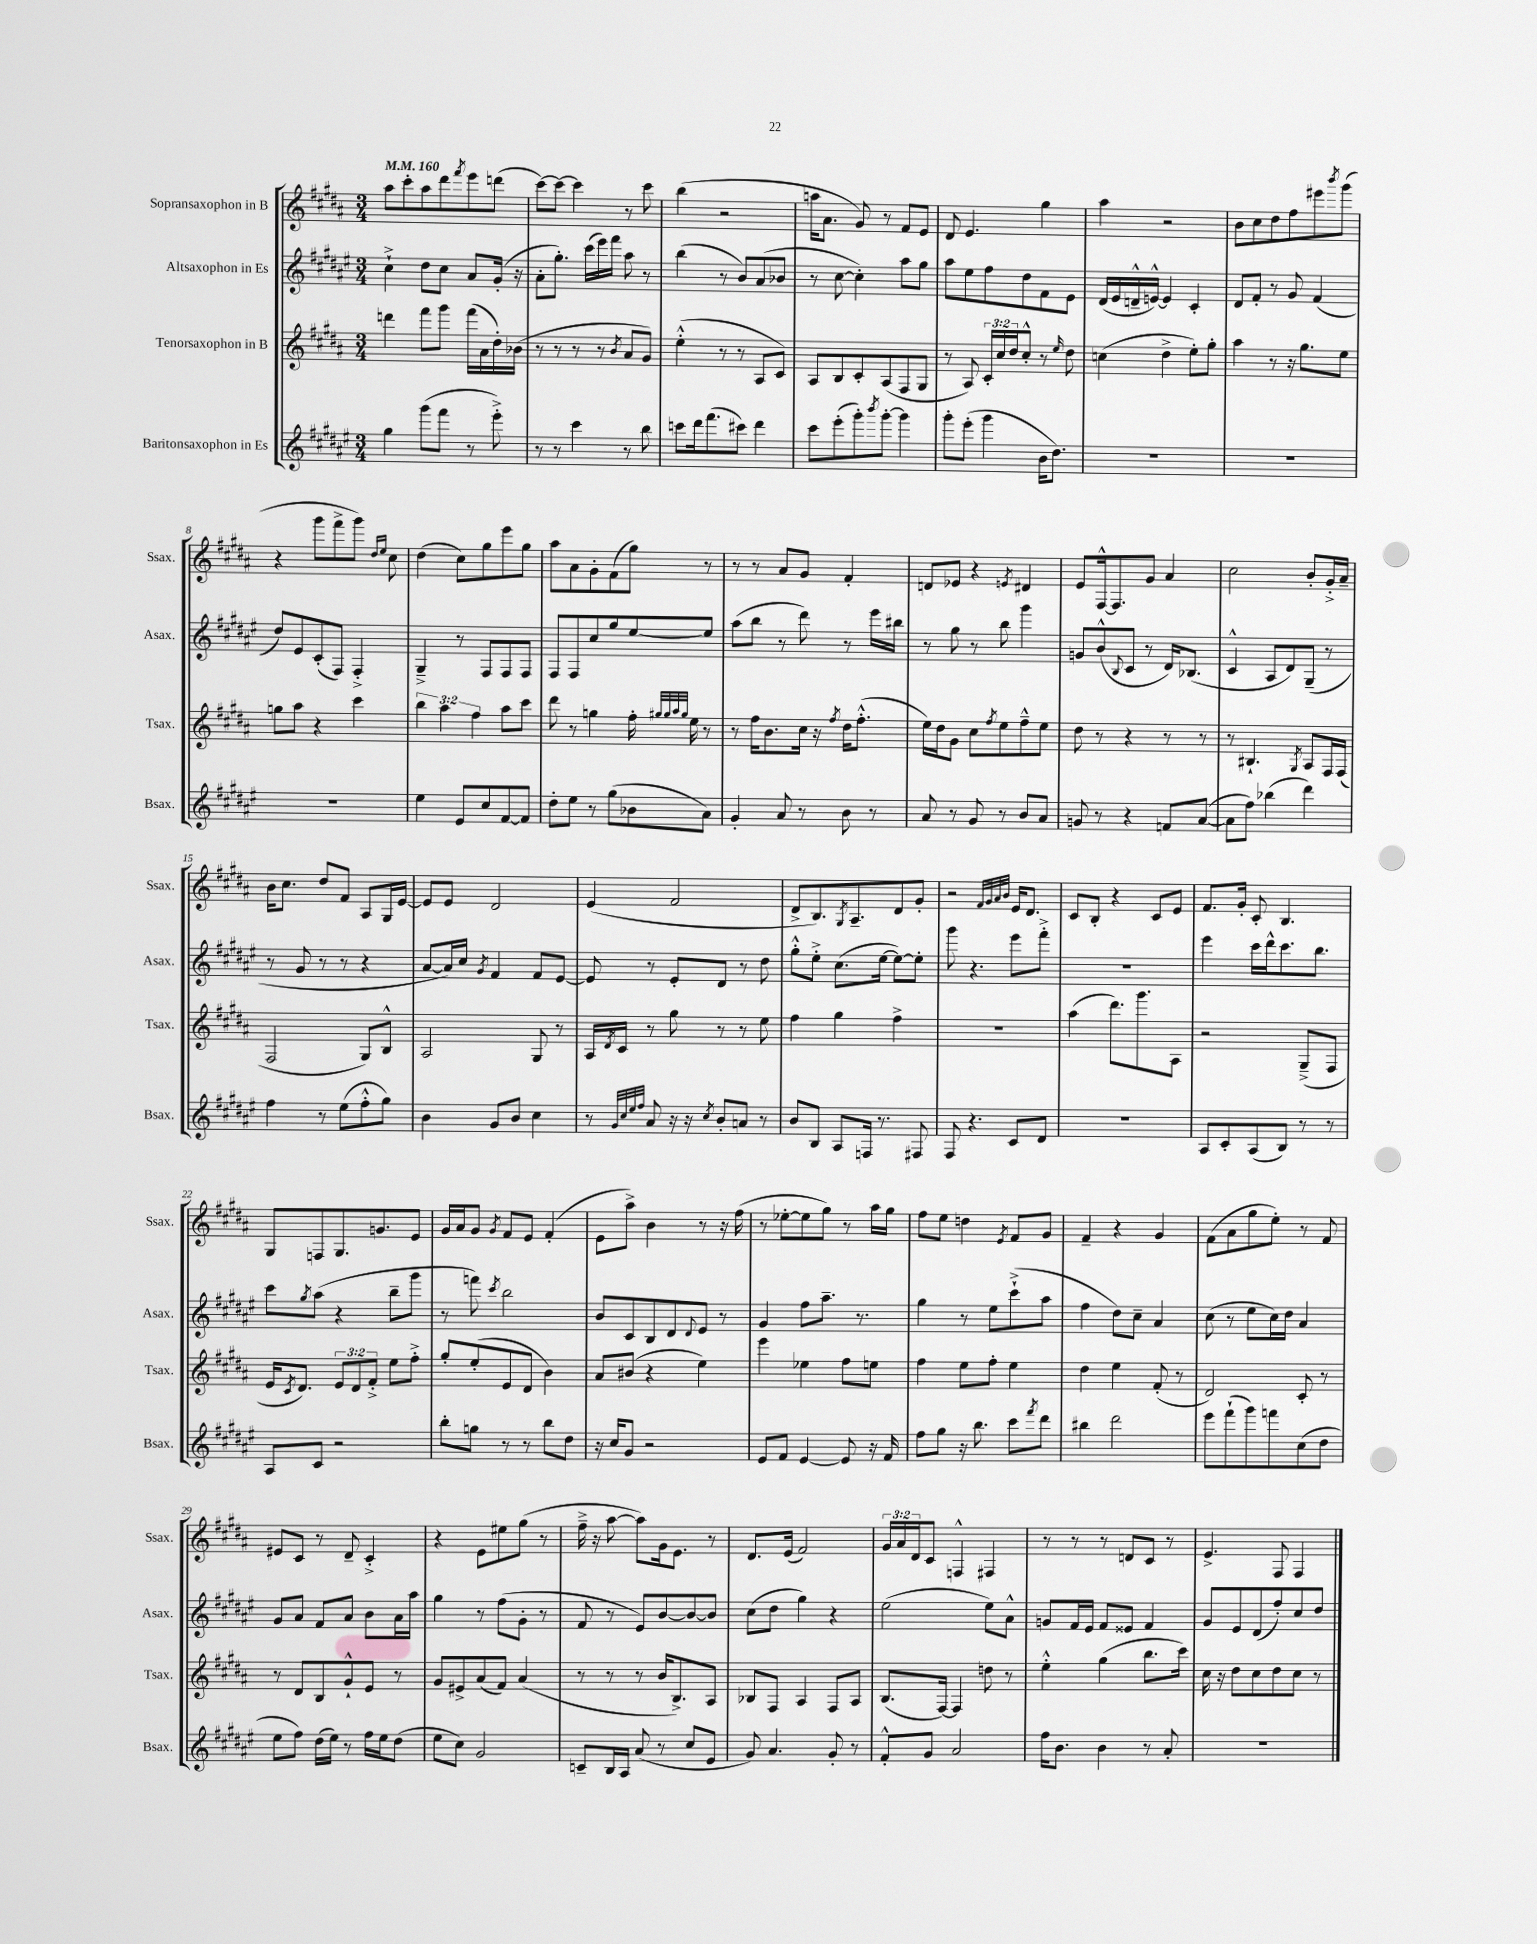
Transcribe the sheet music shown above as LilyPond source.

<<
\new StaffGroup <<
\new Staff = "s0" \with { instrumentName = "Sopransaxophon in B" shortInstrumentName = "Ssax." } {
    \clef treble \key b \major \numericTimeSignature \time 3/4 \override Staff.TupletNumber.text = #tuplet-number::calc-fraction-text \tempo 4 = 160
    ais''8 cis'''8-. ais''8 dis'''8 \acciaccatura { fis'''8 } e'''8 d'''8( |
    cis'''8~) cis'''8~ cis'''4 r8 cis'''8 |
    b''4( r2 |
    a''16 ais'8. gis'8) r8 fis'8 e'8 |
    dis'8 e'4. gis''4 |
    ais''4 r2 |
    b'8 cis''8 dis''8 fis''8 eis'''8 \acciaccatura { b'''8 } gis'''8( |
    r4 gis'''8 fis'''8-> gis'''8) \grace { dis''16 e''16 } cis''8 |
    dis''4( cis''8) gis''8 e'''8 gis''8 |
    ais''8 ais'8 gis'8-. fis'8( gis''8) r8 |
    r8 r8 ais'8 gis'8 fis'4-. |
    d'8 ees'8 r4 \acciaccatura { e'8 } dis'4 |
    e'8 fis16~-^ fis8. gis'8 ais'4 |
    cis''2 b'8-. gis'16-.-> ais'16-- |
    b'16 cis''8. dis''8 fis'8 ais8 gis16 e'16~ |
    e'8 e'8 dis'2 |
    e'4( fis'2 |
    dis'8-> b8.) \acciaccatura { gis8 } ais8.-- dis'8 gis'8-. |
    r2 \grace { fis'32 gis'32 ais'32 b'32 } e'16 dis'8. |
    cis'8 b8-. r4 cis'8 e'8 |
    fis'8. gis'16-. cis'8-. b4. |
    gis8 f8 gis8. g'8. e'8 |
    gis'16 ais'16 gis'8 \acciaccatura { gis'8 } fis'8 e'8 fis'4-.( |
    e'8 ais''8->) b'4 r8 r16 fis''16( |
    r8 ees''8~-. ees''8 gis''8) r8 ais''16 gis''16 |
    fis''8 e''8 d''4 \acciaccatura { e'8 } fis'8 gis'8 |
    fis'4-- r4 gis'4 |
    fis'8( ais'8 gis''8 e''8-.) r8 fis'8 |
    eis'8 cis'8 r8 dis'8-- cis'4-.-> |
    r4 e'8 eis''8 gis''8( r8 |
    fis''16---> r16 ais''8~ ais''8) gis'16 e'8. r8 |
    dis'8. e'16( fis'2) |
    \tuplet 3/2 { gis'16 ais'16 dis'16 } cis'8 f4-^ fis4 |
    r8 r8 r8 d'8 cis'8 r8 |
    e'4.-> fis8 fis4 \bar "|." |
}
\new Staff = "s1" \with { instrumentName = "Altsaxophon in Es" shortInstrumentName = "Asax." } {
    \clef treble \key fis \major \numericTimeSignature \time 3/4
    cis''4-!-> dis''8 cis''8 ais'8 gis'16-.( r16 |
    ais'8-. gis''8.-.) cis'''16( eis'''16) fis'''16 ais''8 r8 |
    b''4( r8 b'8) ais'8( bes'8 |
    r8 cis''8~ cis''4-.) ais''8 gis''8 |
    ais''8 eis''8 fis''8 dis''8 fis'8 eis'8 |
    dis'16( eis'16 d'16---^ e'16~-^) e'4 cis'4-. |
    dis'8 fis'8-. r8 gis'8 fis'4( |
    dis''8) eis'8 cis'8-.( fis8) fis4-.-> |
    gis4---> r8 fis8 fis8 fis8 |
    fis8 fis8 cis''8 gis''8 eis''8~ eis''8 |
    ais''8( b''8 r8 dis'''8) r8 eis'''16 bis''16 |
    r8 gis''8 r8 b''8 gis'''4 |
    g'8 b'8-^( \appoggiatura { b8 } cis'8 r8 dis'16) bes8.( |
    cis'4-^ ais8 dis'8) gis8--( r8 |
    r8 gis'8 r8 r8 r4 |
    ais'8~ ais'16) cis''16 \acciaccatura { gis'8 } fis'4 fis'8 eis'8~ |
    eis'8 r8 eis'8-. dis'8 r8 dis''8 |
    gis''8-.-^ eis''8-.-> cis''8.( eis''16~ eis''8~) eis''8-. |
    gis'''8 r4. eis'''8 fis'''8-.-> |
    R2. |
    eis'''4 cis'''16 dis'''16-^ cis'''8. b''8. |
    cis'''8 \acciaccatura { gis''8 } ais''8( r4 b''8-- gis'''8 |
    r8 f'''8) \acciaccatura { cis'''8 } b''2 |
    b'8 cis'8 b8 dis'8 \appoggiatura { dis'8 } eis'8 r8 |
    gis'4 fis''8 ais''8.-- r8. |
    gis''4 r8 eis''8 cis'''8-!->( ais''8 |
    fis''4 dis''8) cis''8-- ais'4 |
    cis''8( r8 eis''8 cis''16) dis''16 ais'4 |
    gis'8 ais'8 fis'8 ais'8 b'8 ais'16 ais''16 |
    gis''4 r8 fis''8( gis'8-. r8 |
    fis'8 r8 eis'8) b'8~ b'8~ b'8 |
    cis''8( dis''8 gis''4) r4 |
    eis''2( eis''8) ais'8-^ |
    g'8 fis'16 eis'16 fis'8 eisis'8 fis'4 |
    gis'8 eis'8 dis'8( fis''8-.) cis''8 dis''8 \bar "|." |
}
\new Staff = "s2" \with { instrumentName = "Tenorsaxophon in B" shortInstrumentName = "Tsax." } {
    \clef treble \key b \major \numericTimeSignature \time 3/4 \override Staff.TupletNumber.text = #tuplet-number::calc-fraction-text
    d'''4 fis'''8 gis'''8 fis'''16( ais'16 dis''16-.) bes'16( |
    r8 r8 r8 r8 \acciaccatura { b'8 } ais'8 gis'8) |
    e''4-.-^( r8 r8 ais8 cis'8) |
    ais8 b8 cis'8-. ais8( fis8 gis8 |
    r8 ais8) \tuplet 3/2 { cis'16-. cis''16 dis''16 } cis''8-.-^ r8 \grace { e''16 } dis''8 |
    c''4( dis''4-> e''8-.) gis''8-. |
    ais''4 r8 r16 gis''8. e''8 |
    g''8 ais''8 r4 cis'''4 |
    \tuplet 3/2 { b''4 ais''4 fis''4 } ais''8 cis'''8 |
    dis'''8 r8 g''4 fis''16-. \grace { gis''32 gis''32 ais''32 gis''32 } e''16 r8 |
    r8 fis''16 b'8. cis''16 r16 \acciaccatura { fis''8 } dis''16 fis''8.-.-^( |
    e''16) dis''16 gis'8 cis''8 \acciaccatura { fis''8 } e''8 fis''8---^ e''8 |
    dis''8 r8 r4 r8 r8 |
    r8 bis4.-! \acciaccatura { gis8 } ais8 fis16 fis16( |
    fis2 gis8) b8-^ |
    ais2 gis8 r8 |
    ais16 \acciaccatura { dis'8 } cis'16 r8 gis''8 r8 r8 e''8 |
    fis''4 gis''4 fis''4-> |
    R2. |
    ais''4( dis'''8.) gis'''8. ais8 |
    r2 gis8--->( fis8 |
    e'16 \acciaccatura { cis'8 } dis'8.) \tuplet 3/2 { e'8 dis'8 fis'8-.-> } e''8 fis''8-.-> |
    gis''8-. e''8-.( e'8 dis'8 b'4) |
    ais'8 bis'8( r4 e''4) |
    e'''4 ees''4 fis''8 e''8 |
    fis''4 e''8 fis''8-. e''4 |
    dis''4 e''4 fis'8-.( r8 |
    dis'2) cis'8-. r8 |
    r8 dis'8 b8 gis'8-!-^ e'8 r8 |
    gis'8 eis'8-> ais'8( fis'8) ais'4( |
    r8 r8 r8 b'16 b8.->) ais8 |
    bes8 fis8 ais4 fis8 ais8 |
    b8.( fis16~) fis4 d''8 r8 |
    e''4-.-^ gis''4( b''8. cis'''16) |
    cis''16 r16 dis''8 cis''8 dis''8 cis''8 r8 \bar "|." |
}
\new Staff = "s3" \with { instrumentName = "Baritonsaxophon in Es" shortInstrumentName = "Bsax." } {
    \clef treble \key fis \major \numericTimeSignature \time 3/4
    gis''4 gis'''8( fis'''8 r8 eis'''8-.->) |
    r8 r8 cis'''4 r8 b''8 |
    c'''8 dis'''16 fis'''8.( cis'''8) dis'''4 |
    cis'''8 eis'''8-.( gis'''8-.) \acciaccatura { b'''8 } gis'''8~-. gis'''4 |
    gis'''8-. eis'''8-.( gis'''4 b'16 dis''8.) |
    R2. |
    R2. |
    R2. |
    eis''4 eis'8 cis''8 fis'8~ fis'8 |
    dis''8-. eis''8 r8 gis''8( bes'8 ais'8) |
    gis'4-. ais'8 r8 b'8 r8 |
    ais'8 r8 gis'8 r8 b'8 ais'8 |
    g'8 r8 r4 f'8 ais'8~( |
    ais'8 fis''8) bes''4( dis'''4) |
    fis''4 r8 eis''8( fis''8-.-^ gis''8) |
    b'4 gis'8 b'8 cis''4 |
    r8 \grace { gis'32 cis''32 eis''32 fis''32 } ais'8 r16 r16 \acciaccatura { cis''8 } b'8-. a'8 r8 |
    b'8 b8 ais8 f16 r8. fis8 |
    fis8 r4. cis'8 dis'8 |
    R2. |
    ais8 cis'8-. ais8( b8) r8 r8 |
    ais8 cis'8 r2 |
    b''8-. g''8 r8 r8 b''8 dis''8 |
    r16 cis''16 gis'8 r2 |
    eis'8 fis'8 eis'4~ eis'8 r16 fis'16 |
    fis''8 gis''8 r16 b''8. cis'''8 \acciaccatura { fis'''8 } dis'''8 |
    bis''4 dis'''2 |
    eis'''8 fis'''8-!( gis'''8) f'''8 cis''8( dis''8 |
    eis''8 fis''8) dis''16( eis''16) r8 fis''16 eis''16 dis''8( |
    eis''8 cis''8) gis'2 |
    c'8-- b16 ais16 ais'8( r8 cis''8 eis'8 |
    gis'8) ais'4. gis'8-. r8 |
    fis'8-.-^ gis'8 ais'2 |
    fis''16 b'8. b'4 r8 ais'8-. |
    R2. \bar "|." |
}
>>
>>
